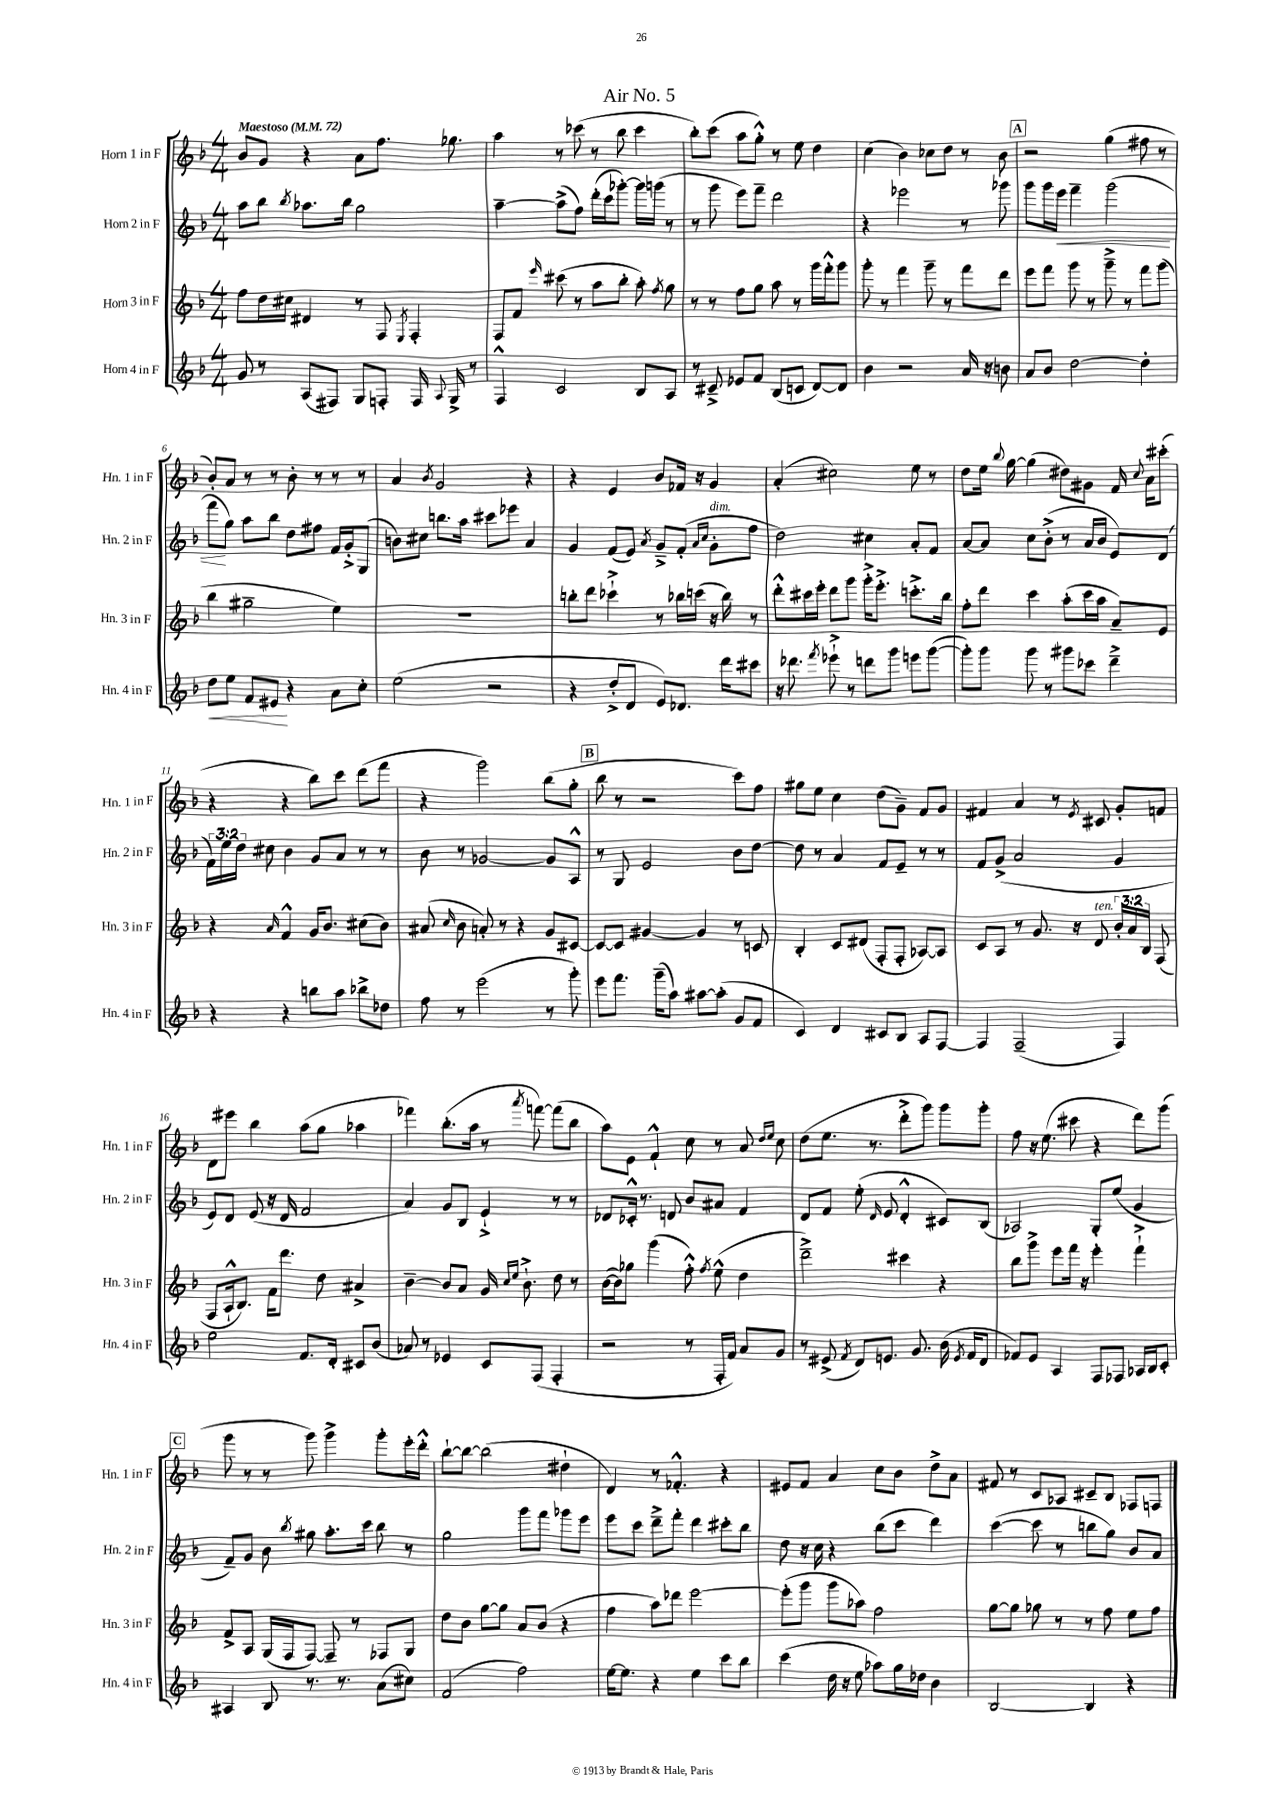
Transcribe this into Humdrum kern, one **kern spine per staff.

**kern	**kern	**kern	**kern
*staff4	*staff3	*staff2	*staff1
*clefG2	*clefG2	*clefG2	*clefG2
*k[b-]	*k[b-]	*k[b-]	*k[b-]
*M4/4	*M4/4	*M4/4	*M4/4
*MM72	*MM72	*MM72	*MM72
8g	8ff	8aa	8b-
8r	16dd	8bb-	8g
.	16cc#	.	.
.	.	8qbb-	.
(8A	4d#	8.aa-	4r
8F#)	.	.	.
.	.	16bb-	.
8G	8r	2gg	8a
8F'	8F	.	8.ff
.	8qE	.	.
16F	4F'	.	.
8qqA	.	.	.
16G^	.	.	8.gg-
8r	.	.	.
=	=	=	=
4F^^	8F	[4aa~	4aa
.	8f	.	.
.	16qqeee	.	.
2c	(8ccc#	(8aa^]	8r
.	8r	8ff)	(8ccc-
.	8aa	(16ddd'	8r
.	.	16ccc	.
.	8bb-'	[8ggg-')	8bb-
8B-	8aa')	16ggg-]	4ccc-
.	.	(16ggg	.
.	8qff	.	.
8A	8gg	8r	.
=	=	=	=
8r	8r	8r	8bb-')
8c#~^	8r	8ggg	(8ccc
8e-	8ff	8eee)	8aa
8f	8gg	8fff~	8gg'^^)
(8B-	8aa	2ddd	8r
8c	8r	.	8ee
[8d)	16ggg	.	4dd
.	16fff'^^	.	.
8d]	8ggg	.	.
=	=	=	=
4b-	8ggg'	4r	(4cc
.	8r	.	.
2r	4fff	2eee-	4b-)
.	8ggg~	.	8cc-
.	8r	.	8dd
16a	8fff	8r	8r
16r	.	.	.
8b	8ddd	8ggg-	8b-
=	=	=	=
8a	8eee	8ggg	2r
8b-	8fff	16ggg	.
.	.	16eee	.
[2dd	8ggg	4fff~	.
.	8r	.	.
.	8ggg~^	(2ggg	(4gg
.	8r	.	.
4dd']	8fff	.	8ff#
.	(8ggg	.	8r
=	=	=	=
8dd	4bb-	8fff	8b-')
8ee	.	8gg)	8a
8f	2gg#~	8aa	8r
8e#	.	8bb-	8r
4r	.	8dd	8b-'
.	.	8ff#	8r
8a	4ee)	16f	8r
.	.	16g'^	.
8cc'	.	(8G	8r
=	=	=	=
(2ee	1r	8b)	4a
.	.	8cc#	.
.	.	.	8qb-
.	.	8.bb	2g
.	.	16aa	.
2r	.	8ccc#	.
.	.	8eee-	.
.	.	4a	4r
=	=	=	=
4r	8bb'	4g	4r
.	8ddd	.	.
8dd'^	4ccc-`^	(8f	4e
8d	.	8e)	.
.	.	8qa	.
8e)	8r	8g~^	8b-
8.d-	16bb-	(8f'	16f-
.	(16ccc	.	16r
.	.	16qqa	.
.	.	16qqcc	.
.	16r	8g'	4g
16ddd	16bb-)	.	.
8ccc#	8r	8ff	.
=	=	=	=
16r	8ddd'^^	2dd)	(4a'
8.ddd-	.	.	.
.	16ccc#	.	.
.	16eee'	.	.
8qfff	.	.	.
8eee-`^	8ddd	.	2cc#)
8r	8ggg	.	.
8ddd	16ggg'^	4cc#	.
.	8.eee'^	.	.
8ggg	.	.	.
8eee	8.ccc'^	8a'	8ee
([8ggg	.	8f	8r
.	16bb-	.	.
=	=	=	=
8ggg'])	8ff'	[8a	8dd
8ggg	8ddd	8a]	16ee
.	.	.	8qqbb-
.	.	.	[16gg
8ggg	4ccc	8cc	(4gg]
8r	.	(8b-'^	.
8ggg#	(8aa'	8r	8dd#)
8ccc-	16ccc	16a	8g#
.	16aa	16b-	.
4ddd~^	8a~)	8e)	16f
.	.	.	8qqcc
.	.	.	16a
.	8e	(8d	(8ccc#'
=	=	=	=
4r	4r	24f)	4r
.	.	24ee	.
.	.	24dd	.
.	.	8cc#	.
.	16qqa	.	.
4r	4f^^	4b-	4r
8bb	16g	8g	8bb-)
.	8.b-	.	.
8aa	.	8a	8ccc
8bb-^	(8cc#	8r	(8ddd
8dd-	8b-)	8r	8fff
=	=	=	=
8ff	(8a#	8b-	4r
.	16qqcc	.	.
8r	8b-	8r	.
(2eee	8a')	[2g-	2ggg)
.	8r	.	.
.	4r	.	.
8r	8g	8g-]	(8bb-
8ggg')	[8c#	8A^^	8gg'
=	=	=	=
8eee	8c#_	8r	8bb-
8.fff	8c#]	8G	8r
.	[4g#	2e	2r
(16ggg~	.	.	.
8aa)	.	.	.
[8aa#	4g#]	.	.
(8aa#']	.	.	.
8g	8r	8b-	8ccc)
8f	8c	[8dd	8ff
=	=	=	=
4c)	4B-'	8dd]	8gg#
.	.	8r	8ee
4d	8c	4a	4cc
.	(8d#	.	.
8c#	8F'	8f	(8dd
8B-	8F'	8e~	8g~)
8A	[8A-)	8r	8f
[8F	8A-]	8r	8g
=	=	=	=
4F]	8c	8f	4f#
.	8A	(8g^	.
(2F~	8r	2a	4a
.	8.g	.	.
.	.	.	8r
.	16r	.	.
.	.	.	8qe
.	8d	.	8c#
4F)	24b-'	4g	8g'
.	24a	.	.
.	24B-	.	.
.	(8F	.	8f
=	=	=	=
2ee	8F	8e)	8d
.	16A`^^	8d	8eee#
.	8.B-)	.	.
.	.	(8e	4bb-
.	16f	16r	.
.	8.ddd	16d	.
8.f	.	2f	(8aa
.	8dd	.	8gg
16d'	.	.	.
8c#	4a#^	.	4aa-
(8b-	.	.	.
=	=	=	=
8a-)	[4b-~	4a)	4fff-)
8r	.	.	.
4e-	8b-]	8g	(8.bb-'
.	8a	8B-	.
.	.	.	16aa
8c	16g	4e`^	8r
.	16qqcc	.	.
.	16qqee	.	.
.	8.b-`^	.	.
.	.	.	8qaaa
(8F	.	.	[8fff)
4F'	8dd	8r	(8fff]
.	8r	8r	8bb-
=	=	=	=
2r	([16b-	8d-	8aa)
.	16b-])	.	.
.	8gg-	16c-'^^	8e
.	.	8.r	.
.	(4ggg	.	4f`^^
.	.	8d	.
8r	8ff'^^)	8b-	8cc
.	8qff	.	.
16F'	(8ee^^	8a#	8r
16f)	.	.	.
8a	4dd	4f	8a
.	.	.	16qqdd
.	.	.	16qqee
8g	.	.	8cc
=	=	=	=
8r	2ddd~^)	8d	(8dd
(8e#^	.	8f	8.ee
8qf	.	.	.
8d)	.	(8ee'	.
.	.	.	8.r
.	.	16qqd	.
8.e	.	8e	.
.	4ccc#	4d'^^	8ddd'^
8.g	.	.	.
.	.	.	8ggg)
(16b-	4r	8c#)	8ggg
8qe	.	.	.
16f	.	.	.
8d	.	(8B-	8ggg'
=	=	=	=
8f-)	8bb-	2A-)	8ff
8e	8ggg^	.	16r
.	.	.	(8.ee
4A	8eee	.	.
.	16fff	.	8ccc#
.	16r	.	.
8F	4eee'	8G'	4r
8F-	.	(8ee	.
16A-	4fff`^	4g	8ddd)
16B-	.	.	.
8c'	.	.	(8ggg
=	=	=	=
4A#	8f^	8f~)	8ggg
.	8A	8g	8r
8B-	(16G	8b-	8r
.	16F	.	.
.	.	8qbb-	.
8.r	[8F)	8gg#	8ggg)
.	8F~]	8.aa'	4ggg^
8.r	.	.	.
.	8r	.	.
.	.	16ccc	.
(8a	8F-	8bb-	8ggg'
8cc#)	8G	8r	16eee'
.	.	.	16ddd'^^
=	=	=	=
(2f	8dd	2gg	[8bb-`
.	8b-	.	8bb-_
.	[8gg	.	(2bb-]
.	8gg]	.	.
2ff)	8a	8ggg	.
.	(8b-	8fff	.
.	4r	8ggg-	4dd#`
.	.	8eee	.
=	=	=	=
[16ee	4ff	8eee	4d)
8.ee]	.	.	.
.	.	8ccc	.
4r	8aa)	8ddd~^	8r
.	8ddd-	8fff'	4.f-'^^
4ee	[2eee	4ddd	.
8ccc	.	8ccc#'	4r
8bb-	.	8bb-	.
=	=	=	=
(4ccc	(8eee']	8dd	8e#
.	8ggg	16r	8f
.	.	16cc	.
16dd	8ggg	4r	4a
16r	.	.	.
8ee	8aa-)	.	.
8aa-)	2ff	(8bb-	8cc
16gg	.	8ccc	8b-
16dd-	.	.	.
4b-	.	4ddd)	8dd^
.	.	.	8a
=	=	=	=
[2B-	[8gg	([4ccc	8f#
.	8gg]	.	8r
.	8gg-	8ccc]	8c
.	8r	8r	8A-
4B-]	8r	8bb	8c#~
.	8ff	8gg)	8B-
4r	8ee	8b-	8F-
.	8ff	8a	8F
==	==	==	==
*-	*-	*-	*-
